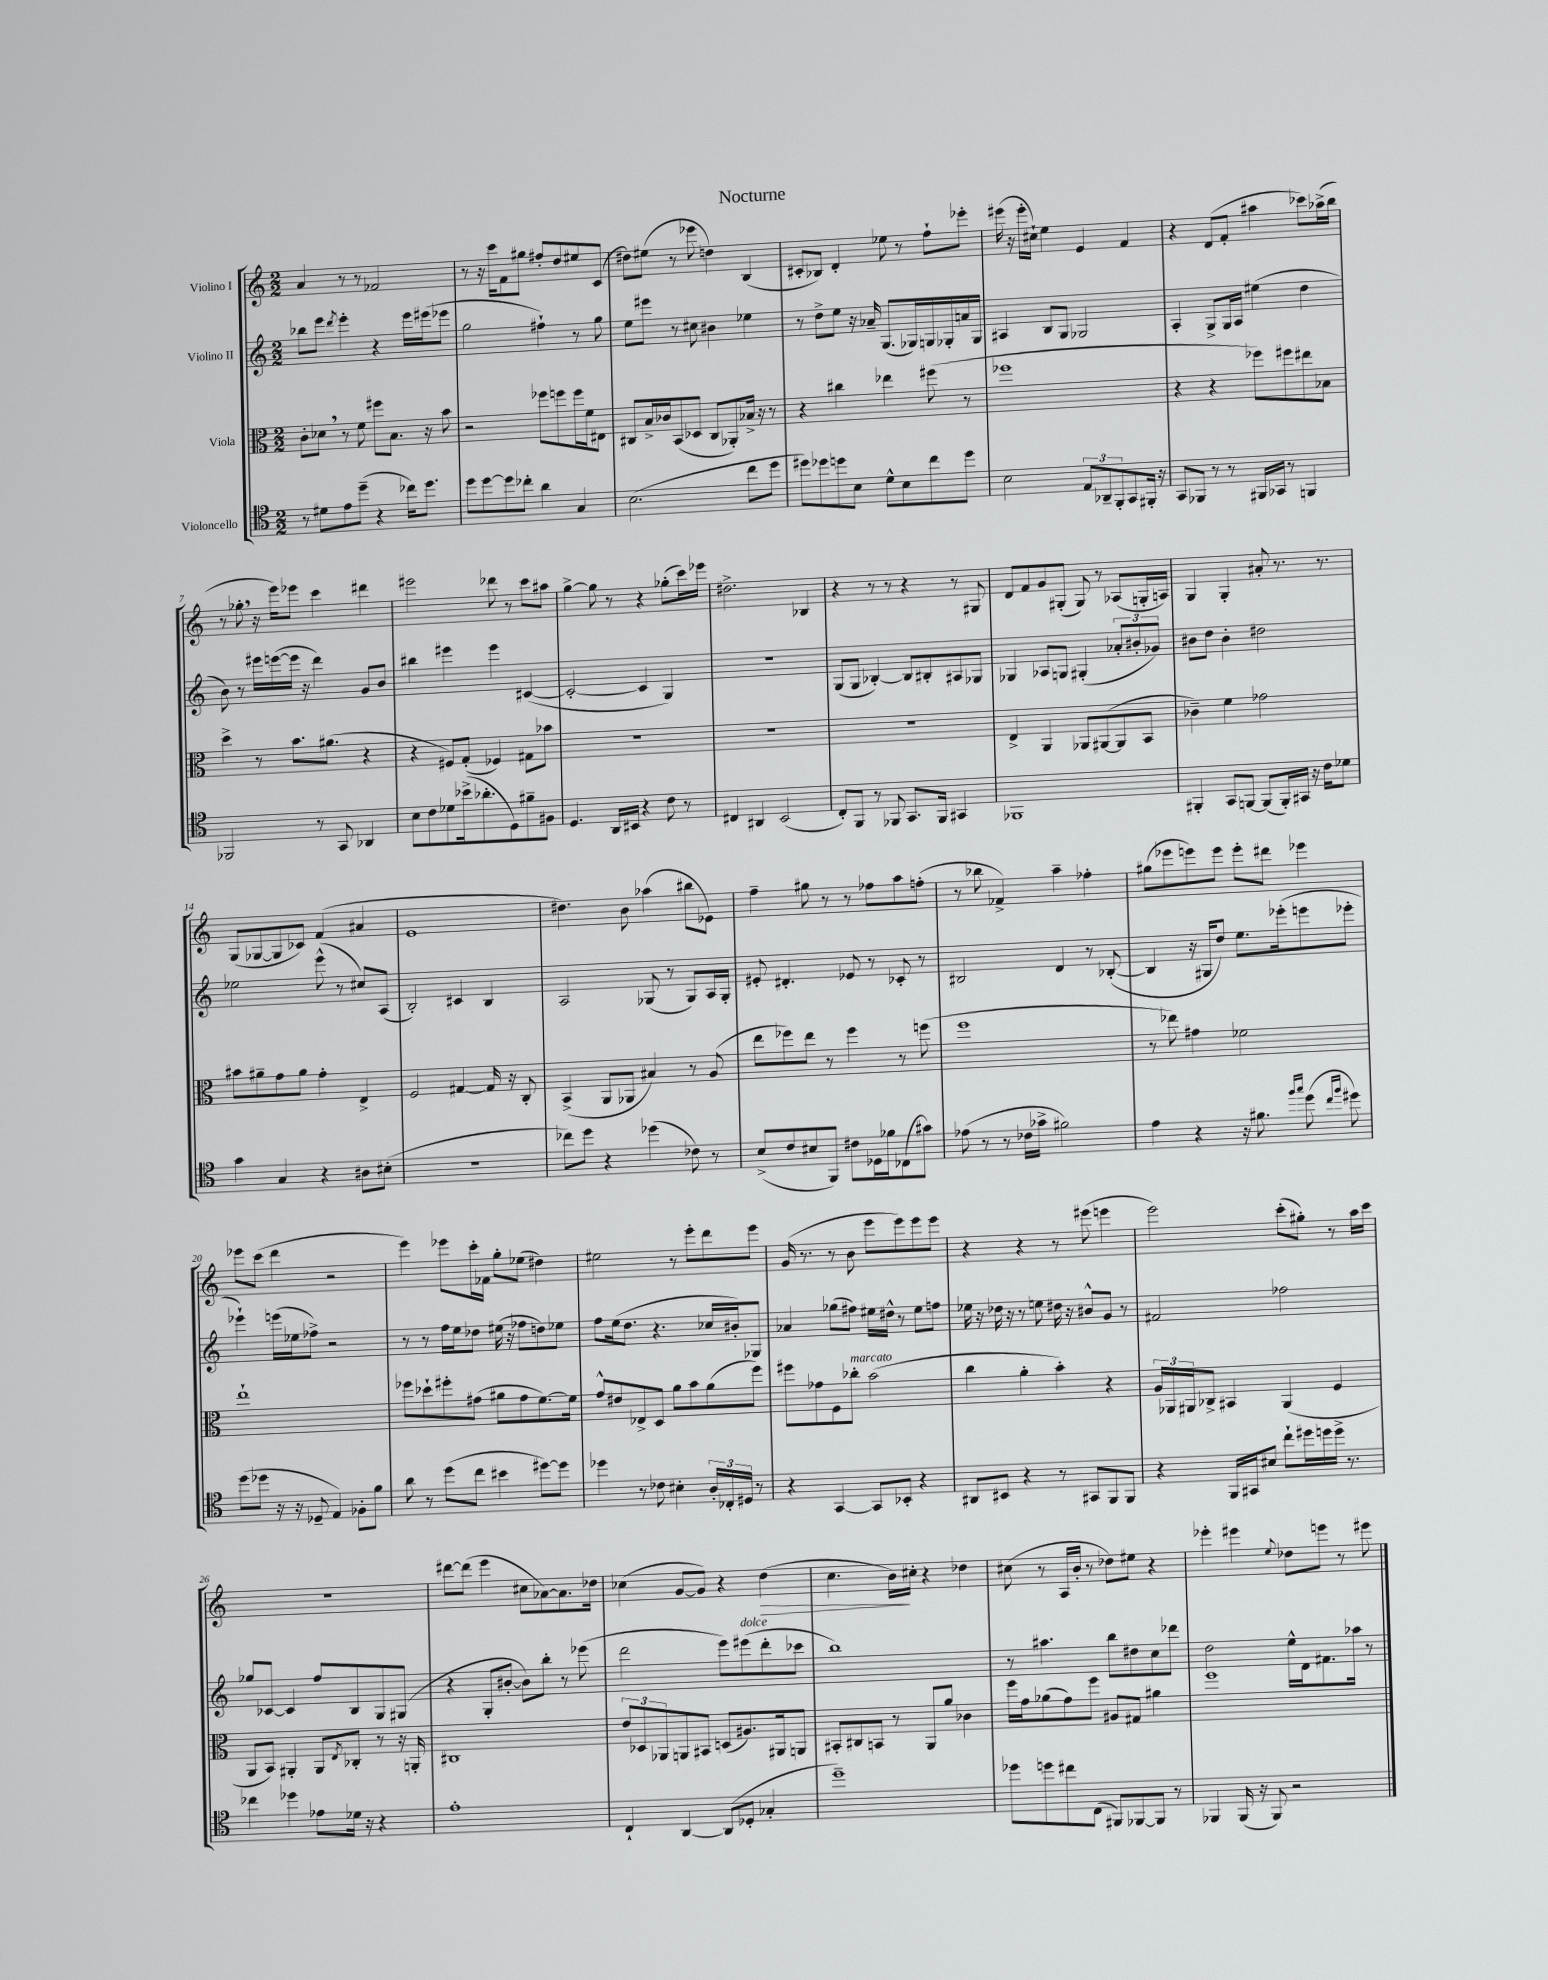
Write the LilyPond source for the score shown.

\header { title = "Nocturne" }
<<
\new StaffGroup <<
\new Staff = "s0" \with { instrumentName = "Violino I" } {
    \clef treble \key c \major \numericTimeSignature \time 2/2
    a'4 r8 r8 fes'2 |
    r8 r16 c'''16 f'8 gis''8 fis''8-. d''8 eis''8 c'8( |
    dis''8) eis''8( r8 ees'''8 d''4) b4( |
    cis'8-. bes8) d'4-. ees''8 r8 f''8-! ees'''8-. |
    eis'''16( r16 eis'''16-. cis''16-!) e''4 e'4 f'4 |
    r4 d'8( f'8-. ais''4 ces'''8) aes''16->( b''16 |
    r8 ges''8-. \breathe r16 e'''16) ees'''8 c'''4 dis'''4 |
    eis'''2 des'''8 r8 c'''8 ais''8 |
    g''4~-> g''8 r8 r4 ges''8-.( c'''16) ees'''16 |
    dis''2.-> bes4 |
    r4 r8 r8 r4 r8 gis8 |
    d'8 f'8 g'8 gis8-.( gis8) r8 aes8( g16-. a16) |
    g4 g4-. ais'8-. r8. r8. |
    g8( ges8~ ges8 ces'8) f'4( ais'4 |
    e'1 |
    dis''4.) b'8 aes''4( bis''8 ees'8) |
    f''4-- gis''8 r8 r8 fes''8 a''8 f''8-.( |
    r8 bes''8 fes'4->) a''4-- fes''4-. |
    gis''8( ees'''8 e'''8) e'''8 e'''8-. dis'''8 ees'''4 |
    ees'''8 c'''8( d'''4 r2 |
    e'''4) ees'''8 c'''16-. fes'16 g''8-. ees''8( dis''4) |
    eis''2 r8 e'''8-. d'''8 e'''8 |
    g'16( r8. r8 b'8 e'''8 e'''8) e'''8 e'''8 |
    r4 r4 r8 eis'''8( e'''4 |
    e'''2) c'''8-.( gis''8-.) r8 a''16 c'''16 |
    R1 |
    dis'''8~ dis'''8( e'''4 cis''8 aes'8~) aes'8. des''16 |
    ces''4( g'8~ g'8) r4 d''4\>( |
    c''4. b'16\!) cis''16-. r4 des''4 |
    cis''8( r8 a16 b'16-. r8 des''8) eis''8 r4 |
    ees'''4-. eis'''4 \appoggiatura { e''8 } des''8 e'''8 r8 eis'''8 \bar "|." |
}
\new Staff = "s1" \with { instrumentName = "Violino II" } {
    \clef treble \key c \major \numericTimeSignature \time 2/2
    bes''8 e'''8 \acciaccatura { d'''8 } e'''4-. r4 e'''16 eis'''16( ees'''8 |
    g''2 fis''4-!) r8 g''8 |
    e''8 eis'''8 r8 cis''8 bis'4 ees''4 |
    r8 d''8-> e''8 r16 aes'16-- g8.( ges16) g16 ges16-. a'16 ges16 |
    ais4 b8 g8 ges2 |
    a4-. g8-> g16 a16 eis''4( d''4 |
    b'8) r8 eis'''16 e'''16~( e'''16 r16 d'''4) g'8 b'8 |
    bis''4 eis'''4 eis'''4 cis'4~( |
    cis'2~-. cis'4 g4) |
    r1 |
    g8( g8 bes4~-.) bes8 bis8-. ais8 ges8 |
    ges4 aes8 g8 gis4-.( \tuplet 3/2 { aes'8-. bis'8-. ges'8) } |
    bis'8 d''8 bis'4-. dis''2 |
    ees''2 e'''8-^( r8 cis''8) a8( |
    b2-.) cis'4 b4 |
    a2 ges8( r8 ges8) a16 ges16-. |
    eis'8-. dis'4.-. ees'8 r8 ces'8-. r8 |
    bis2 d'4 r8 bes8~-.( |
    bes4 r16 gis16 d''8) e''8. ees'''16-.( e'''8 ees'''8-. |
    ees'''4-!) e'''16( ees''16 fes''8->) r2 |
    r8 r8 f''16 e''16 des''8 eis''16( r16 fes''8 d''8) ees''8 |
    f''8 e''16( d''8. r4. ces''16 bis'16-.) ges8 |
    aes'4 ges''8( fis''8) eis''16 dis''16-^ r8 eis''8 f''8 |
    ees''16 r16 des''16 r16 r8 e''8 dis''16 r16 bis'8-^ g'8 r8 |
    fis'2 fes''2 |
    ges''8 ces'8~ ces'4 f''8 b8 g8 gis8( |
    r4 g8-. bis'8~-. bis'8) b''8-. r8 ees'''8( |
    d'''2 e'''8) eis'''8^\markup { \italic "dolce" }( d'''8-. ces'''8 |
    b''1) |
    r8 ais''4. b''8 dis''8 c''8 des'''8 |
    d''2 e''16-^ d'16 fis'8. aes''16 r8 \bar "|." |
}
\new Staff = "s2" \with { instrumentName = "Viola" } {
    \clef alto \key c \major \numericTimeSignature \time 2/2
    c'8-. des'8 \breathe r8 f'8 fis''8 b8. r16 b'8 |
    r2 fes''8 f''8 f''16 f'16 eis8 |
    cis8 b16-> ces'16 b,8( des8 cis8 aes,8-.) bes16-> r16 r8 |
    r4 cis''4 ees''4 fis''8( r8 |
    fes''1 |
    r4 r4 fes''8) fis''8 eis''8 bes8 |
    d''4-> r8 b'8. ais'8.( r4 |
    r4 fis8) g8-.( fes4) gis8 bes'8 |
    r1 |
    R1 |
    R1 |
    e4-> a,4 aes,8 ais,8~( ais,8 b,8 |
    ces'4--) f'4 ges'2 |
    bis'8 ais'8-- g'8 ais'8 g'4-. e4-> |
    f2 gis4~ gis16 r16 c8-. |
    b,4->( a,8 aes,8 bis4) r8 a8( |
    e''8 fes''8) e''8 r8 fes''4 r8 f''8( |
    f''1 |
    r8 ees''8) gis'4 fes'2 |
    e''1-! |
    fes''8 des''8-! fis''8-. gis'8( ais'8 gis'8 f'8.~) f'16 |
    g'8-^ eis'8 ees8-> d8 a'8 b'8 a'8( f''8) |
    fis''8 ges'8 f8 ces''8-.^\markup { \italic "marcato" } b'2( |
    c''4 a'4-. b'4-.) r4 |
    \tuplet 3/2 { a16 aes,16 ais,16 } ces8-> bis,4 ais,4( f4 |
    a,8 b,8) ais,4-. ais,8 \acciaccatura { e8 } ces8-. r8 r16 a,16-. |
    cis1 |
    \tuplet 3/2 { e'8 des8 aes,8 } a,8 bis,8 d8( ais8.) ais,16 a,8 |
    bis,8-. cis8 b,8 r8 a,8 a'8 ces'4 |
    f''16 g'16 aes'8( g'8) f''8 ais8 gis8 ais'4 |
    f''1 \bar "|." |
}
\new Staff = "s3" \with { instrumentName = "Violoncello" } {
    \clef tenor \key c \major \numericTimeSignature \time 2/2
    r8 dis'8 e'8 d''8--( r4 ces''16) d''8. |
    d''8 d''8~ d''8 ces''8-. a'4 g4 |
    b2.( c''8 d''8 |
    dis''8) des''8 d''8 b8 d'8-^ b8 c''8 d''8 |
    b2 \tuplet 3/2 { e8 aes,8-- f,8-. } g,8 fis,16-. r16 |
    g,8 fes,8 r8 r8 fis,16 ges,16 r8 f,4 |
    fes,2 r8 g,8 aes,4 |
    b8 c'8 des'8 bes'16->( aes'8.-. d8) fis'8-- fis8 |
    d4. a,16 bis,16 r4 c'8 r8 |
    cis4 ais,4 b,2( |
    c8-.) f,8 r8 fes,8 g,8. fes,16 gis,4 |
    fes,1 |
    fis,4-. g,8 f,8~ f,8( f,16-.) gis,16 r16 c'16 des'8 |
    g'4 g4 r4 ais8 bis8-.( |
    R1 |
    ces''8) d''8 r4 des''4( ces'8) r8 |
    b8->( c'8 bis8 f,8) cis'8 des16 fes'16 ces8( gis'8) |
    ees'8( r8 r8 ces'16 ges'16-> fis'2) |
    e'4 r4 r16 fis'8. \grace { f''16 g''16 } d''8( \grace { c''16 f''16 } dis''8) |
    d''8( des''8 r16 r16 des8-- e4) fes8-. f'8 |
    a'8 r8 d''8( c''8 bis'4 dis''8~) dis''8 |
    des''4 r8 ces'8 bis4-. \tuplet 3/2 { a16-. ces16-. dis16 } r8 |
    r4 g,4~ g,8 bes,8-. r4 |
    ais,8 bis,8 r4 r8 gis,8 f,8 f,8 |
    r4 f,16 gis,16 bis8 c''8-! dis''16 d''16 d''16-> r8. |
    ces''4 des''4 ees'8 des'16 r16 r4 |
    e'1-. |
    c4-! a,4~ a,8( des8-. ges4-. |
    d''1--) |
    des''8 d''8 cis''8 c8( fis,8) fes,8~ fes,8 r8 |
    fes,4 fes,16( r16 fes,8) r2 \bar "|." |
}
>>
>>
